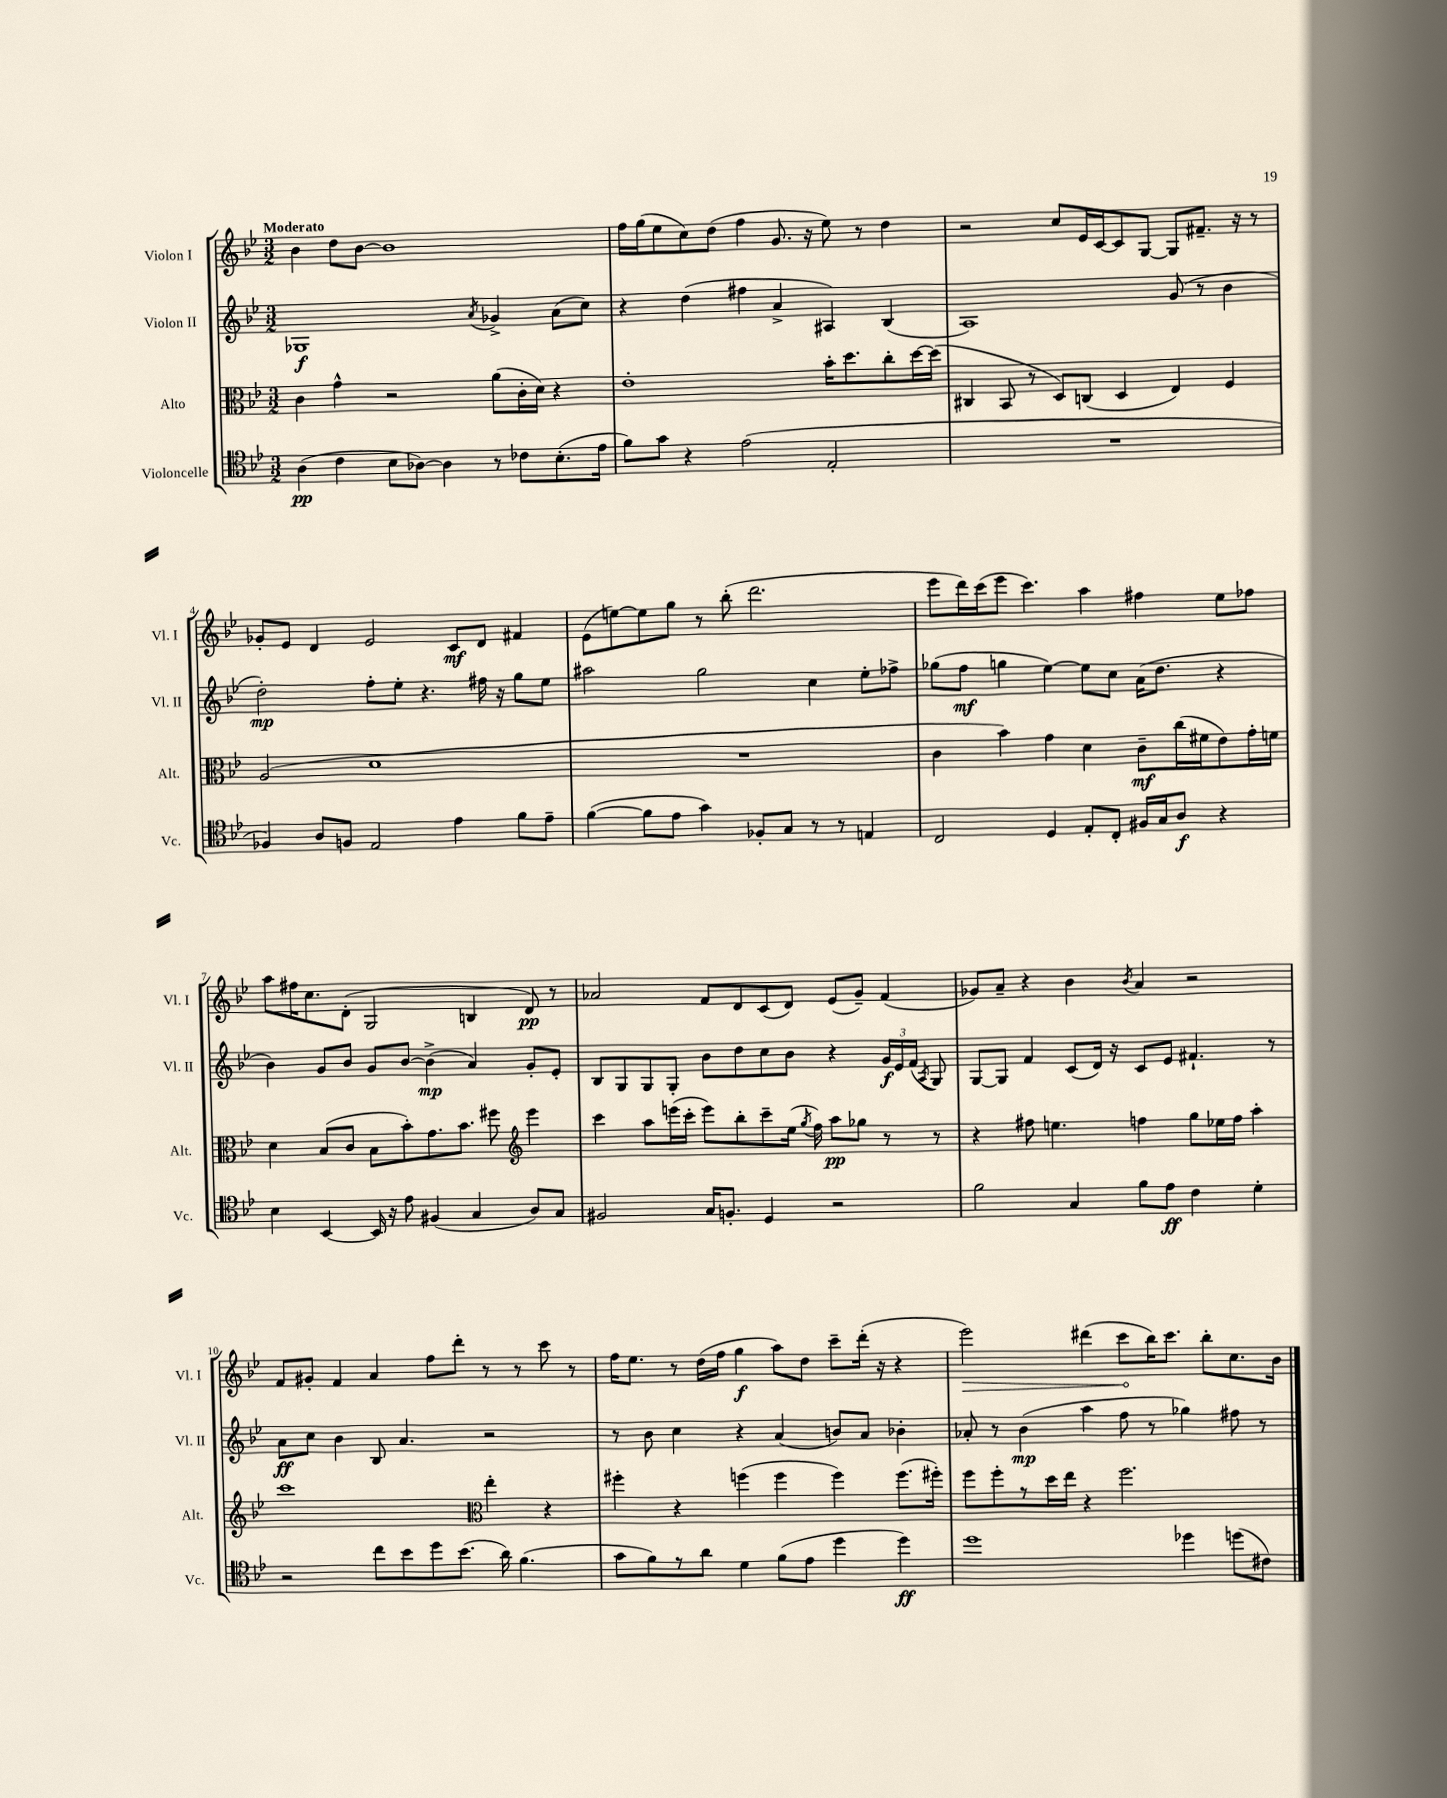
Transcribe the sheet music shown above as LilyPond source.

<<
\new StaffGroup <<
\new Staff = "s0" \with { instrumentName = "Violon I" shortInstrumentName = "Vl. I" } {
    \clef treble \key bes \major \numericTimeSignature \time 3/2 \tempo "Moderato"
    \autoBeamOff bes'4 d''8[ bes'8]~ bes'1 |
    f''16[ g''16( ees''8 c''8) d''8]( f''4 g'8. r16 ees''8) r8 d''4 |
    r2 c''8[ ees'16 c'16~ c'8 g8]~ g8[ fis'8.]-- r16 r8 |
    ges'8[-. ees'8] d'4 ees'2 c'8[\mf d'8] fis'4 |
    ees'8[( e''8~) e''8 g''8] r8 bes''8-.( d'''2. |
    ees'''8[ d'''16) c'''16( ees'''8] c'''4.) a''4 fis''4 ees''8[ fes''8] |
    a''8[ fis''16 c''8. d'8]-.( g2 b4 d'8\pp) r8 |
    aes'2 f'8[ d'8 c'8( d'8]) ees'8[( g'8]--) f'4( |
    ges'8[) a'8]-- r4 bes'4 \acciaccatura { bes'8 } a'4 r2 |
    f'8[ gis'8]-. f'4 a'4 f''8[ d'''8]-. r8 r8 c'''8 r8 |
    f''16[ ees''8.] r8 d''16[( f''16] g''4\f a''8[) d''8] c'''8[-- d'''16]-.( r16 r4 |
    \once \override Hairpin.circled-tip = ##t ees'''2\>) dis'''4( c'''8[\! bes''16) c'''8.] bes''8[-. c''8. bes'16] \bar "|." |
}
\new Staff = "s1" \with { instrumentName = "Violon II" shortInstrumentName = "Vl. II" } {
    \clef treble \key bes \major \numericTimeSignature \time 3/2
    \autoBeamOff ges1\f \acciaccatura { a'8 } ges'4-> a'8[( c''8]) |
    r4 d''4( fis''4 a'4-> ais4) bes4( |
    a1) g'8( r8 bes'4 |
    d''2-.\mp) f''8[-. ees''8]-. r4. fis''16 r16 g''8[ ees''8] |
    ais''2 g''2 c''4 ees''8[-. fes''8]-> |
    ges''8[( f''8]\mf g''4 ees''4~) ees''8[ c''8] a'16[( d''8.] r4 |
    bes'4) g'8[ bes'8] g'8[ bes'8]~ bes'4->\mp( a'4) g'8[-. ees'8]-. |
    bes8[ g8 g8 g8]-. bes'8[ d''8 c''8 bes'8] r4 \tuplet 3/2 { g'16[\f ees'16 f'16]( } \acciaccatura { a8 } g8) |
    g8[~ g8] f'4 c'8[( d'16]) r16 c'8[ ees'8] fis'4.-! r8 |
    a'8[\ff c''8] bes'4 bes8 a'4. r2 |
    r8 bes'8 c''4 r4 a'4( b'8[) a'8] bes'4-. |
    aes'8-. r8 bes'4\mp( a''4 f''8 r8 ges''4) fis''8 r8 \bar "|." |
}
\new Staff = "s2" \with { instrumentName = "Alto" shortInstrumentName = "Alt." } {
    \clef alto \key bes \major \numericTimeSignature \time 3/2
    \autoBeamOff c'4 g'4-^ r2 a'8[( c'16-. d'16]) r4 |
    ees'1-. bes'16[-. d''8. c''8-. d''16~ d''16]( |
    cis4 bes,8 r8 d8[) c8]( d4 ees4) f4 |
    a2( d'1 |
    R1. |
    c'4 bes'4) g'4 d'4 c'8[--\mf c''16( fis'16 ees'8) g'16-. f'16] |
    d'4 bes8[( c'8] bes8[ bes'8-.) g'8. bes'8.] fis''8 \clef treble ees'''4 |
    c'''4 a''8[ e'''16( c'''16]-. e'''8[) bes''8-. c'''8-- ees''16]( \acciaccatura { g''8 } f''16) a''8[\pp ges''8] r8 r8 |
    r4 fis''8 e''4. f''4 g''8[ ees''16 f''16] a''4-. |
    c'''1 \clef alto ees''4-. r4 |
    fis''4-. r4 f''4( f''4 f''4) f''8.[( fis''16]-.) |
    f''8[ f''8-. r8 d''16 ees''16] r4 f''2. \bar "|." |
}
\new Staff = "s3" \with { instrumentName = "Violoncelle" shortInstrumentName = "Vc." } {
    \clef tenor \key bes \major \numericTimeSignature \time 3/2
    \autoBeamOff a4\pp( c'4 bes8[ aes8]~) aes4 r8 ces'8[ bes8.-.( ees'16] |
    f'8[) g'8] r4 ees'2( ees2-. |
    R1. |
    fes4) a8[ f8] ees2 ees'4 f'8[ ees'8]-- |
    f'4~( f'8[ ees'8] g'4) fes8[-. g8] r8 r8 e4 |
    c2 d4 ees8[-. c8]-. fis16[ g16 a8]\f r4 |
    bes4 bes,4~ bes,16 r16 ees'8 fis4( g4 a8[) g8] |
    fis2 g16[ f8.]-. d4 r2 |
    f'2 g4 f'8[ ees'8]\ff c'4 d'4-. |
    r2 c''8[ bes'8 d''8 bes'8.]( a'16) f'4.( |
    g'8[ f'8) r8 a'8] d'4 f'8[( ees'8] d''4 d''4\ff) |
    d''1 des''4 d''8[( cis'8]) \bar "|." |
}
>>
>>
